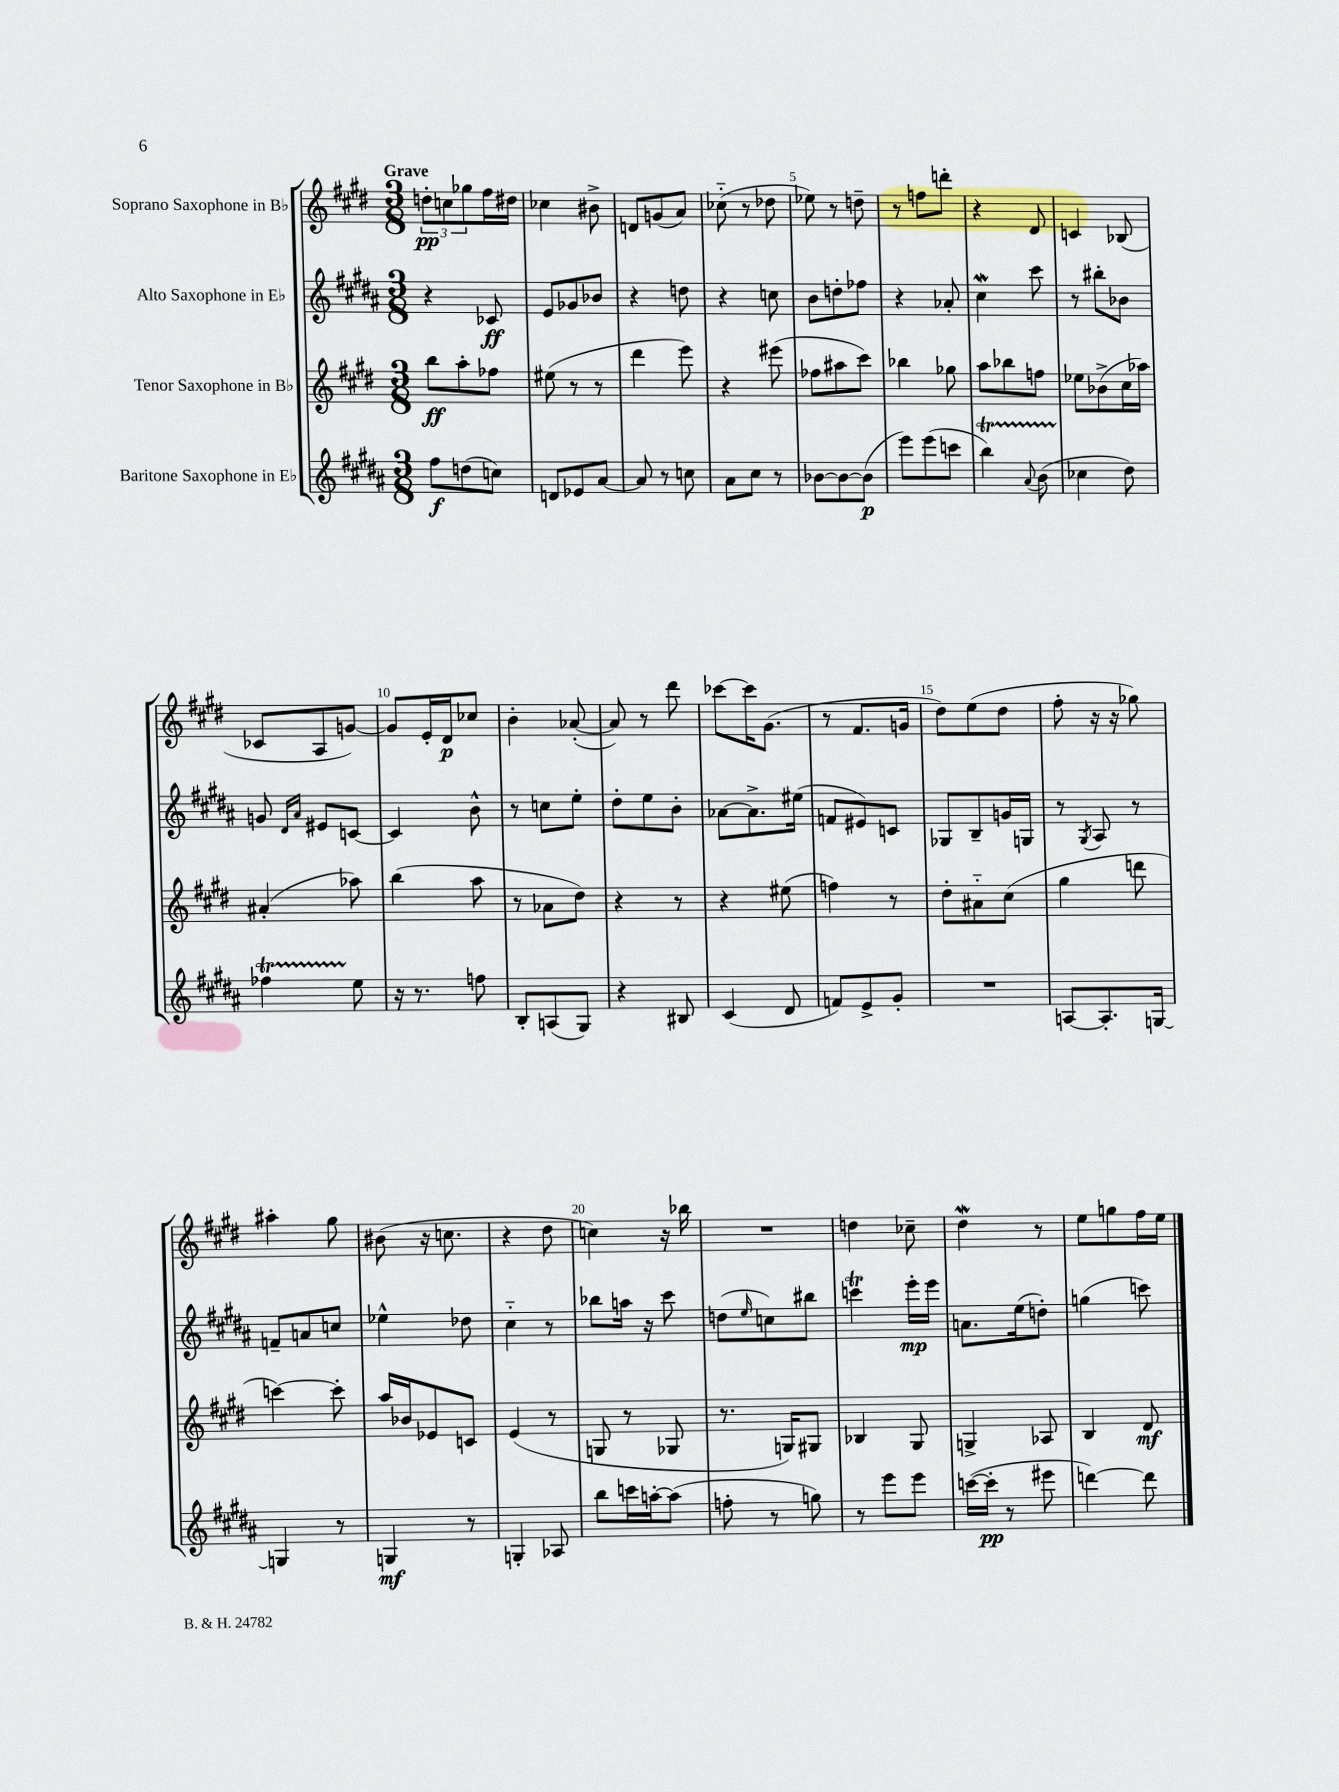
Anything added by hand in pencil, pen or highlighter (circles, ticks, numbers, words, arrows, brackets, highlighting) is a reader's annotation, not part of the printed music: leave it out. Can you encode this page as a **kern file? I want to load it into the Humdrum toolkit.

**kern	**kern	**kern	**kern
*staff4	*staff3	*staff2	*staff1
*clefG2	*clefG2	*clefG2	*clefG2
*k[f#c#g#d#a#]	*k[f#c#g#d#]	*k[f#c#g#d#a#]	*k[f#c#g#d#]
*M3/8	*M3/8	*M3/8	*M3/8
8ff#	8bb	4r	12dd'
.	.	.	12cc
(8dd	8aa'	.	.
.	.	.	12gg-
8cc)	8ff-	8c-	16ff#
.	.	.	16dd#
=	=	=	=
8d	(8ee#	8e	4cc-
8e-	8r	8g-	.
[8a#	8r	8b-	8b#^
=	=	=	=
8a#]	4ddd#	4r	8d
8r	.	.	(8g
8cc	8eee)	8dd	8a)
=	=	=	=
8a#	4r	4r	(8cc-'~
8cc#	.	.	8r
8r	(8eee#	8cc	8dd-
=	=	=	=
[8b-	8ff-	8b	8ee-)
8b-_	8aa#	8dd'	8r
(8b-]	8ccc#)	8ff-	8dd~
=	=	=	=
8eee)	4bb-	4r	8r
(8eee	.	.	8ff
8ccc	8gg-	8a-'	8ddd'
=	=	=	=
4bb)	8aa	4cc#	4r
.	8bb-	.	.
8qqa#	.	.	.
(8b	8ff	8ccc#	8d#
=	=	=	=
4cc-	8ee-	8r	4c
.	(8b-^	8bb#'	.
8dd#)	16cc#	8b-	(8B-
.	16aa-)	.	.
=	=	=	=
4ff-	(4a#'	8g	8c-
.	.	16qqd#	.
.	.	16qqa#	.
.	.	8e#	8A
8ee	8aa-)	[8c	[8g)
=	=	=	=
16r	(4bb	4c]	8g]
8.r	.	.	.
.	.	.	16e'
.	.	.	16d#
8ff	8aa	8b^^	8cc-
=	=	=	=
8B'	8r	8r	4b'
(8A	8a-	8cc	.
8G#)	8dd#)	8ee'	([8a-'
=	=	=	=
4r	4r	8dd#'	8a-])
.	.	8ee	8r
8B#	8r	8b'	8ddd#
=	=	=	=
(4c#	4r	[8a-	[8ccc-
.	.	8.a-^]	16ccc-]
.	.	.	(8.g#
8d#	(8ee#	.	.
.	.	(16ee#	.
=	=	=	=
8f)	4ff)	8f	8r
8e^	.	8e#)	8.f#
8g#'	8r	8c	.
.	.	.	16g
=	=	=	=
4.r	8dd#'	8G-	8dd#)
.	8a#'~	8B~	(8ee
.	(8cc#	16g	8dd#
.	.	16G	.
=	=	=	=
[8A	4gg#	8r	8ff#'
.	.	8qG#	.
8.A']	.	8A#	16r
.	.	.	16r
.	8ddd	8r	8gg-)
[16G	.	.	.
=	=	=	=
4G]	[4ccc)	8f~	4aa#'
.	.	8a	.
8r	8ccc']	8cc	8gg#
=	=	=	=
4G	16aa	4ee-^^	(8b#
.	16b-	.	.
.	8e-	.	16r
.	.	.	8.cc
8r	8c	8dd-	.
=	=	=	=
4G'	(4e	4cc#'~	4r
8A-	8r	8r	8dd#
=	=	=	=
8bb	8G	8bb-	4cc)
16ccc	8r	16aa	.
[16aa'	.	16r	.
(8aa]	8G-	8ccc#	16r
.	.	.	16bb-
=	=	=	=
8ff'	8.r	(8dd	4.r
.	.	16qqee	.
8r	.	8cc)	.
.	16G)	.	.
8gg)	8G#	8bb#	.
=	=	=	=
8r	4B-	4ccc	4dd
8eee	.	.	.
8eee	8G#	16eee'	8cc-~
.	.	16eee	.
=	=	=	=
([16ccc	4G^	8.a	4dd#
16ccc']	.	.	.
8r	.	.	.
.	.	(16ee	.
8eee#	8A-	8dd')	8r
=	=	=	=
[4ddd)	4B	(4gg	8ee
.	.	.	8gg
8ddd]	8d#	8ccc)	16ff#
.	.	.	16ee
==	==	==	==
*-	*-	*-	*-
